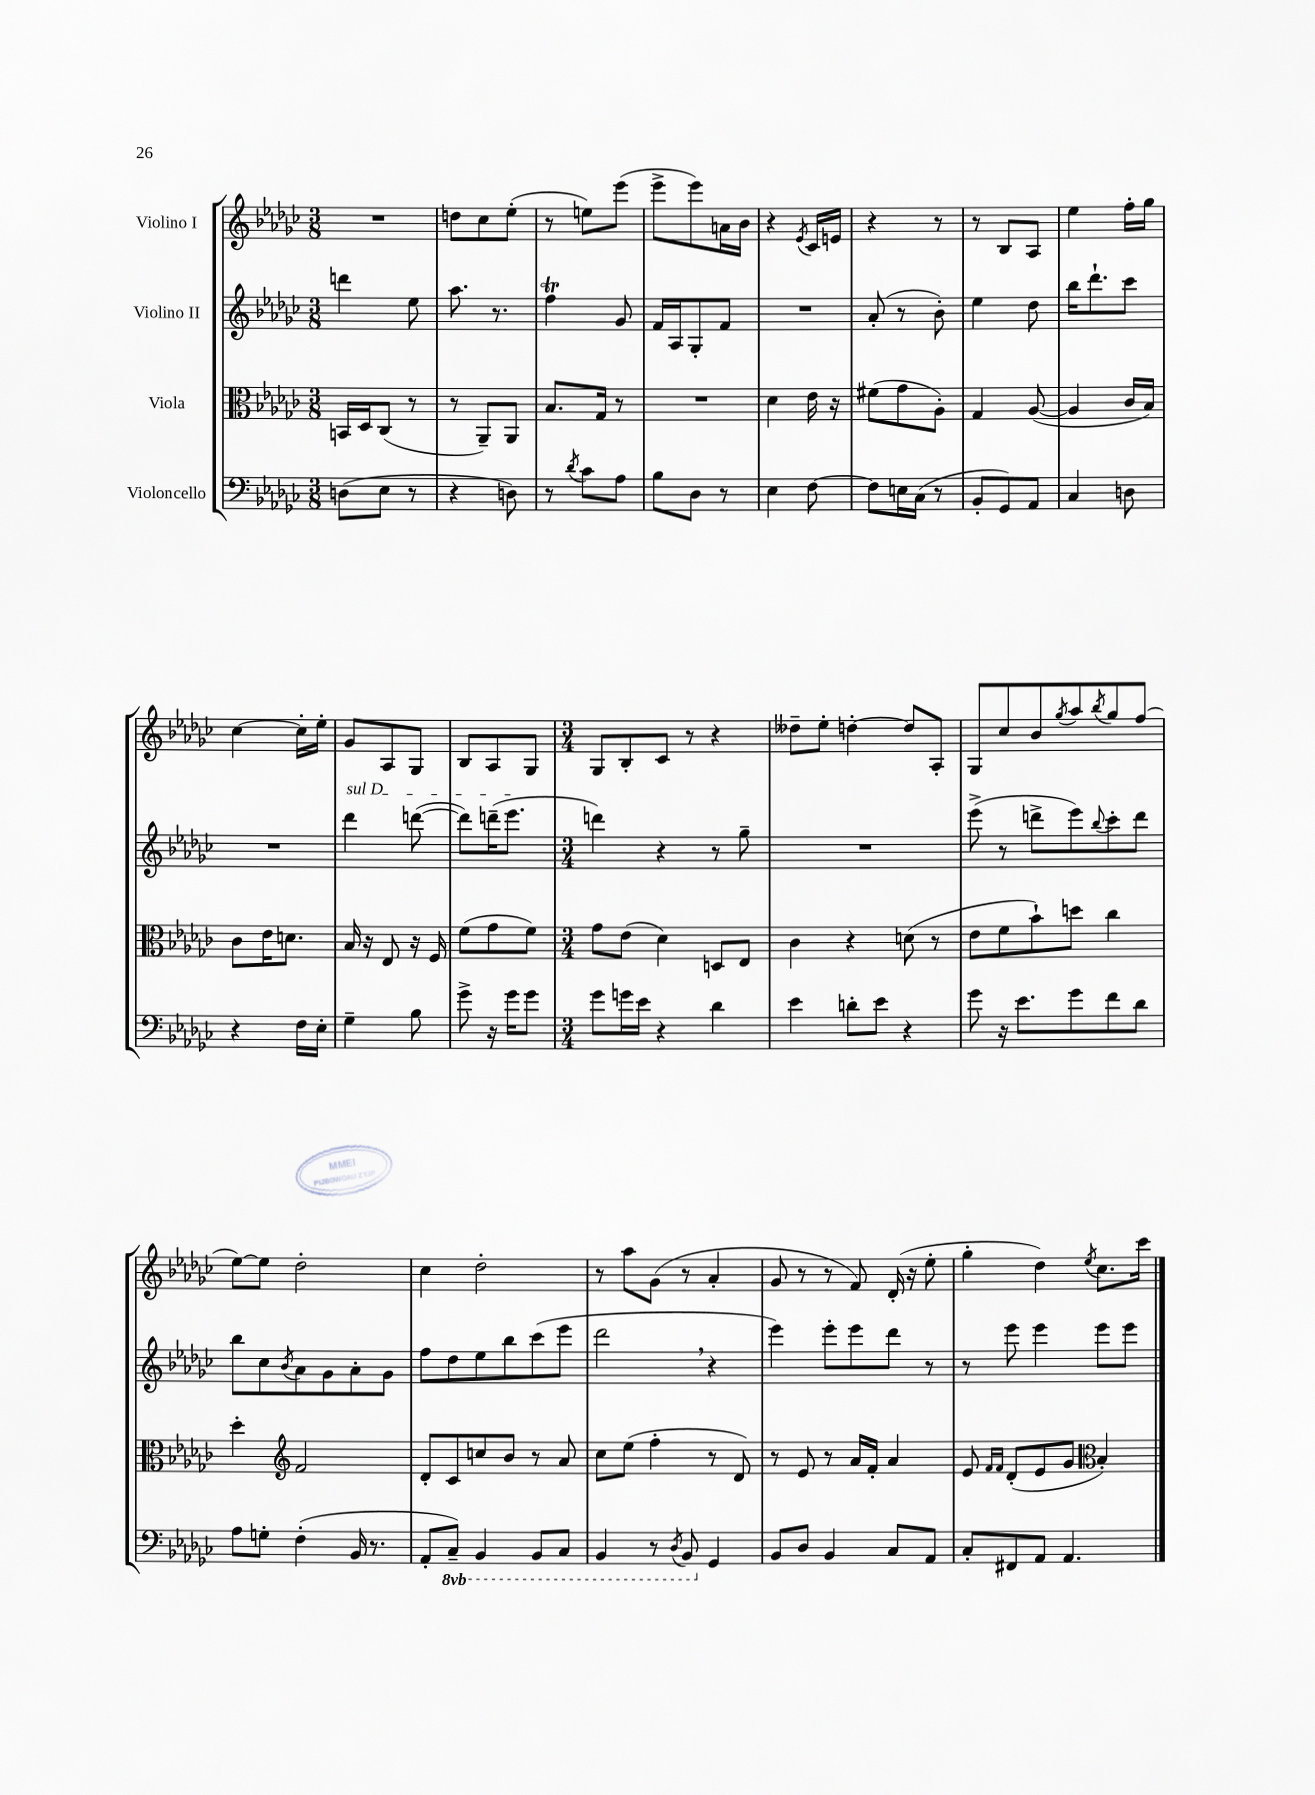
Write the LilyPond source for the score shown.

<<
\new StaffGroup <<
\new Staff = "s0" \with { instrumentName = "Violino I" } {
    \clef treble \key ges \major \numericTimeSignature \time 3/8
    R4. |
    d''8 ces''8 ees''8-.( |
    r8 e''8) ees'''8( |
    ees'''8-> ees'''8) a'16 bes'16 |
    r4 \acciaccatura { ees'8 } ces'16 e'16 |
    r4 r8 |
    r8 bes8 aes8 |
    ees''4 f''16-. ges''16 |
    ces''4~ ces''16-. ees''16-. |
    ges'8 aes8 ges8 |
    bes8 aes8 ges8 |
    \numericTimeSignature \time 3/4 ges8 bes8-. ces'8 r8 r4 |
    deses''8-- ees''8-. d''4~-. d''8 aes8-. |
    ges8 ces''8 bes'8 \acciaccatura { ges''8 } aes''8 \acciaccatura { bes''8 } ges''8 f''8( |
    ees''8~) ees''8 des''2-. |
    ces''4 des''2-. |
    r8 aes''8 ges'8( r8 aes'4-. |
    ges'8 r8 r8 f'8) des'16-.( r16 ees''8-. |
    ges''4-. des''4) \acciaccatura { ees''8 } ces''8. ces'''16 \bar "|." |
}
\new Staff = "s1" \with { instrumentName = "Violino II" } {
    \clef treble \key ges \major \numericTimeSignature \time 3/8
    d'''4 ees''8 |
    aes''8. r8. |
    f''4\trill ges'8 |
    f'16 aes16 ges8-. f'8 |
    R4. |
    aes'8-.( r8 bes'8-.) |
    ees''4 des''8 |
    bes''16 des'''8.-! ces'''8 |
    R4. |
    \once \override TextSpanner.bound-details.left.text = \markup { \italic "sul D" } des'''4\startTextSpan d'''8~( |
    d'''8) d'''16--( ees'''8.\stopTextSpan |
    \numericTimeSignature \time 3/4 d'''4) r4 r8 ges''8-- |
    R2. |
    ees'''8->( r8 d'''8-> ees'''8) \appoggiatura { bes''8 } ces'''8-. d'''8 |
    bes''8 ces''8 \acciaccatura { bes'8 } aes'8 ges'8 aes'8-. ges'8 |
    f''8 des''8 ees''8 bes''8 ces'''8( ees'''8 |
    des'''2 \breathe r4 |
    ees'''4) ees'''8-. ees'''8 des'''8 r8 |
    r8 ees'''8 ees'''4 ees'''8 ees'''8 \bar "|." |
}
\new Staff = "s2" \with { instrumentName = "Viola" } {
    \clef alto \key ges \major \numericTimeSignature \time 3/8
    b,16 des16 ces8( r8 |
    r8 aes,8--) aes,8 |
    bes8. ges16 r8 |
    R4. |
    des'4 ees'16 r16 |
    fis'8( ges'8 aes8-.) |
    ges4 aes8~( |
    aes4 ces'16 bes16) |
    ces'8 ees'16 d'8. |
    bes16 r16 ees8 r16 f16 |
    f'8( ges'8 f'8) |
    \numericTimeSignature \time 3/4 ges'8 ees'8( des'4) d8 ees8 |
    ces'4 r4 d'8( r8 |
    ees'8 f'8 bes'8-!) d''8 ces''4 |
    des''4-. \clef treble f'2 |
    des'8-. ces'8 c''8 bes'8 r8 aes'8 |
    ces''8 ees''8( f''4-. r8 des'8) |
    r8 ees'8 r8 aes'16 f'16-. aes'4 |
    ees'8 \grace { f'16 f'16 } des'8-.( ees'8 ges'8 \clef alto bes4-.) \bar "|." |
}
\new Staff = "s3" \with { instrumentName = "Violoncello" } {
    \clef bass \key ges \major \numericTimeSignature \time 3/8 \set Staff.ottavationMarkups = #ottavation-simple-ordinals
    d8( ees8 r8 |
    r4 d8) |
    r8 \acciaccatura { des'8 } ces'8 aes8 |
    bes8 des8 r8 |
    ees4 f8~ |
    f8 e16 ces16( r8 |
    bes,8-. ges,8) aes,8 |
    ces4 d8 |
    r4 f16 ees16-. |
    ges4-- bes8 |
    ges'8-> r16 ges'16 ges'8 |
    \numericTimeSignature \time 3/4 ges'8 g'16 ees'16 r4 des'4 |
    ees'4 d'8-. ees'8 r4 |
    ges'8 r16 ees'8. ges'8 f'8 des'8 |
    aes8 g8-. f4-.( bes,16 r8. |
    aes,8-. \ottava #-1 ces,8--) bes,,4 bes,,8 ces,8 |
    bes,,4 r8 \acciaccatura { des,8 } bes,,8 \ottava #0 ges,4 |
    bes,8 des8 bes,4 ces8 aes,8 |
    ces8-. fis,8 aes,8 aes,4. \bar "|." |
}
>>
>>
\layout { \context { \Score \remove "Bar_number_engraver" } }
